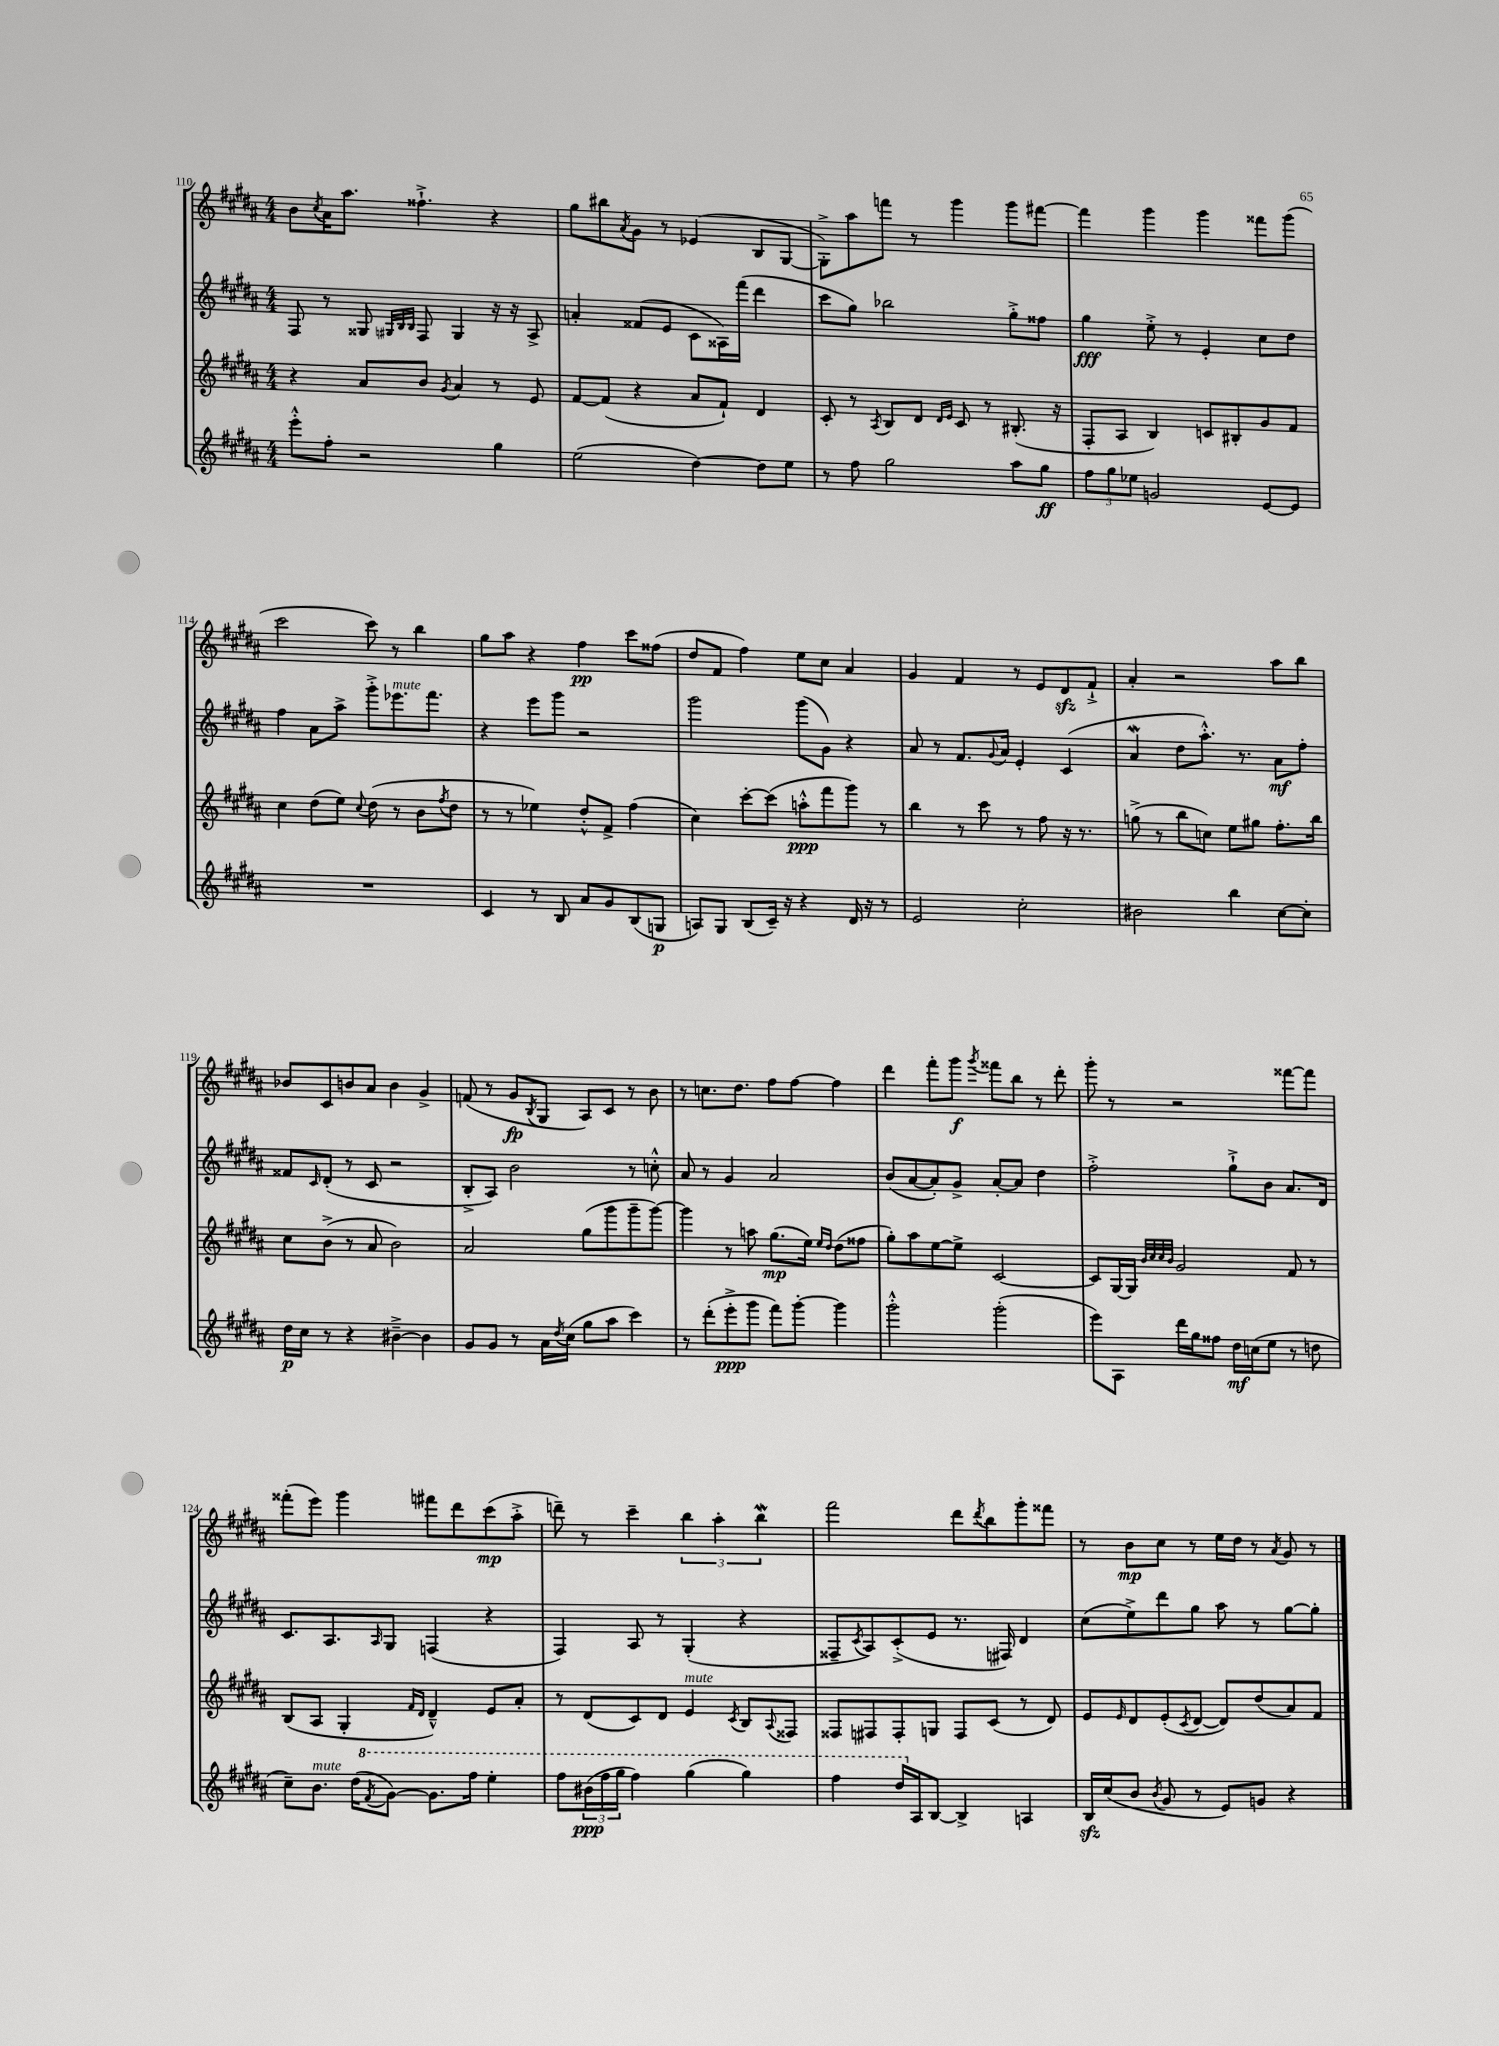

**kern	**kern	**kern	**kern
*staff4	*staff3	*staff2	*staff1
*clefG2	*clefG2	*clefG2	*clefG2
*k[f#c#g#d#a#]	*k[f#c#g#d#a#]	*k[f#c#g#d#a#]	*k[f#c#g#d#a#]
*M4/4	*M4/4	*M4/4	*M4/4
8eee'^^\L	4r	8F#/	8b\L
.	.	.	8qcc#/
8ff#'\J	.	8r	16a#\K
.	.	.	8.aa#\J
2r	8a#/L	8G##/	.
.	.	32qqG#/LLL	.
.	.	32qqB/	.
.	.	32qqB/JJJ	.
.	8b/J	8F#/	4.ff##`^\
.	8qg#/	.	.
.	4a#/	4G#/	.
4gg#\	8r	16r	4r
.	.	16r	.
.	8e/	8A#^/	.
=	=	=	=
(2ee\	[8f#/L	4a'/	8gg#\L
.	(8f#/]J	.	8bb#\
.	.	.	8qa#/
.	4r	(8f##/L	8g#\J
.	.	8e/J	8r
[4dd#\)	8a#/L	8c#\L	(4e-/
.	8f#`/J)	16A##\L)	.
.	.	(16fff#\JJ	.
8dd#\]L	4d#/	4ddd#\	8B/L
8ee\J	.	.	[8G#/J
=	=	=	=
8r	8c#'/	8ccc#\L	8G#'^\]L)
8ff#\	8r	8gg#\J)	8aa#\
.	8qA#/	.	.
2gg#\	8B/L	2bb-\	8fff\J
.	8d#/J	.	8r
.	16qqd#/LL	.	.
.	16qqe/JJ	.	.
.	8c#/	.	4ggg#\
.	8r	.	.
8aa#\L	(8.B#'/	8gg#'^\L	8ggg#\L
8gg#\J	.	8ff##\J	[8fff#\J
.	16r	.	.
=	=	=	=
12ff#\L	8F#'/L	4gg#\	4fff#\]
12gg#\	.	.	.
.	8A#/J	.	.
12ee-\J	.	.	.
2g/	4B/)	8ee'^\	4ggg#\
.	.	8r	.
.	8c/L	4e'/	4ggg#\
.	8B#'/	.	.
[8e/L	8g#/	8cc#\L	8fff##\L
8e/]J	8f#/J	8dd#\J	(8ggg#\J
=	=	=	=
1r	4cc#\	4ff#\	2ccc#\
.	(8dd#\L	8a#\L	.
.	8ee\J)	8aa#^\J	.
.	8qqcc#/	.	.
.	(8dd#\	8ggg#'^\L	8ccc#\)
.	8r	8.eee-\	8r
.	8b\L	.	4bb\
.	.	8.fff#\J	.
.	8qff#/	.	.
.	8dd#\J	.	.
=	=	=	=
4c#/	8r	4r	8gg#\L
.	8r	.	8aa#\J
8r	4ee-\)	8eee\L	4r
8B/	.	8ggg#\J	.
8a#/L	8dd#'^^/L	2r	4ff#\
8g#/	8f#^/J	.	.
(8B/	(4ff#\	.	8ccc#\L
8G/J	.	.	(8ff##\J
=	=	=	=
8A/L)	4cc#\)	2ggg#\	8dd#/L
8G#/J	.	.	8f#/J
(8B/L	[8ccc#'\L	.	4ff#\)
16c#~/Jk)	(8ccc#\]J	.	.
16r	.	.	.
4r	8aa'^^\L	(8ggg#\L	8ee\L
.	8fff#\	8g#\J)	8cc#\J
16d#/	8ggg#\J)	4r	4a#/
16r	.	.	.
8r	8r	.	.
=	=	=	=
2e/	4bb\	8a#/	4g#/
.	.	8r	.
.	8r	8.f#/L	4f#/
.	8ccc#\	.	.
.	.	8qqg#/	.
.	.	16a#/Jk	.
2cc#'\	8r	4e'/	8r
.	8ff#\	.	8e/L
.	16r	(4c#/	8d#/
.	8.r	.	.
.	.	.	8f#`^/J
=	=	=	=
2b#\	(8gg^\	4a#/	4a#'/
.	8r	.	.
.	8bb\L	8dd#\L	2r
.	8cc\J)	8.aa#'^^\J)	.
4bb\	8ee\L	.	.
.	.	8.r	.
.	8gg#\J	.	.
[8cc#\L	8.ff#'\L	8a#\L	8aa#\L
8cc#'\]J	.	8ff#'\J	8bb\J
.	16bb\Jk	.	.
=	=	=	=
16dd#\LL	8cc#\L	8f##/L	8b-/L
16cc#\JJ	.	.	.
.	.	16qqc#/	.
8r	(8b^\J	(8d#'/J	8c#/
4r	8r	8r	8b/
.	8a#/	8c#/	8a#/J
[4b#~^\	2b\)	2r	4b\
4b#\]	.	.	4g#^/
=	=	=	=
8g#/L	2a#/	8B'^/L	(8f/
8g#/J	.	8A#/J)	8r
8r	.	2b\	8g#/L
.	.	.	8qB/
16a#\LL	.	.	8G#/J
8qdd#/	.	.	.
(16cc#\JJ	.	.	.
8gg#\L	(8gg#\L	.	8A#/L)
8aa#\J	8ggg#\	.	8c#/J
4ccc#\)	8ggg#~\	8r	8r
.	[8ggg#\J)	8cc'^^\	8b\
=	=	=	=
8r	4ggg#\]	8a#/	8r
(8ddd#'\L	.	8r	8.cc\L
8eee'^\	8r	4g#/	.
.	.	.	8.dd#\J
8ggg#\J	8aa\	.	.
8fff#\L)	(8.gg#\L	2a#/	8ff#\L
[8ggg#'\J	.	.	[8ff#\J
.	16ee\Jk)	.	.
.	16qqee/LL	.	.
.	16qqdd#/JJ	.	.
4ggg#\]	(8dd#\L	.	4ff#\]
.	8ff##\J	.	.
=	=	=	=
2ggg#'^^\	8gg#'\L)	(8b/L	4ddd#\
.	8aa#\	[8a#/	.
.	[8ee\	8a#'/])	8fff#'\L
.	8ee^\]J	8g#^/J	8ggg#\J
.	.	.	8qggg#/
(2ggg#'\	[2c#/	[8a#'/L	8fff##\L
.	.	8a#/]J	8bb\J
.	.	4dd#\	8r
.	.	.	8ddd#'\
=	=	=	=
8eee\L)	8c#/]L	2ff#'^\	8ggg#'\
8A#\J	[16G#/L	.	8r
.	16G#/]JJ	.	.
.	32qqb/LLL	.	.
.	32qqcc#/	.	.
.	32qqcc#/	.	.
.	32qqb/JJJ	.	.
16ddd#\LL	2g#/	.	2r
16gg#\J	.	.	.
8ff##\J	.	.	.
16dd#\LL	.	8gg#`^\L	.
(16cc\J	.	.	.
8ee\J	.	8b\J	.
8r	8f#/	8.a#/L	[8fff##\L
8dd\	8r	.	8fff##\]J
.	.	16d#/Jk	.
=	=	=	=
8cc#~\L)	(8B/L	8.c#/L	(8fff##'\L
8.b\J	8A#/J	.	8eee\J)
.	.	8.A#/	.
.	4G#'/	.	4ggg#\
(16dd#\LK	.	.	.
8qff#/	.	16qqA#/	.
[8gg#\J)	.	8G#/J	.
.	16qqf#/LL	.	.
.	16qqd#/JJ	.	.
8.gg#\]L	4d#~^^/)	(4F/	8fff#\L
.	.	.	8ddd#\
16fff#\Jk	.	.	.
4eee'\	8e/L	4r	(8ccc#\
.	8a#'/J	.	8aa#'^\J
=	=	=	=
8fff#\L	8r	4F#/)	8ddd~\)
(24bb#\L	(8d#/L	.	8r
24fff#\	.	.	.
24ggg#\JJ	.	.	.
4fff#\)	8c#/)	8A#/	4ccc#~\
.	8d#/J	8r	.
(4ggg#\	4e/	(4G#'/	6bb\
.	.	.	6aa#'\
.	8qc#/	.	.
4ggg#\)	8B/L	4r	.
.	.	.	6bb\
.	8qqA#/	.	.
.	8F##/J	.	.
=	=	=	=
4fff#\	8F##/L	8F##~/L	2fff#\
.	.	8qc#/	.
.	8F#/	8A#/)	.
16ddd#/LL	8F#'/	(8c#'^/	.
16A#/J	.	.	.
[8B/J	8G/J	8e/J	.
4B^/]	8F#/L	8.r	8ddd#\L
.	.	.	8qddd#/
.	(8c#/J	.	8bb\
.	.	16F#/)	.
4A/	8r	4d#/	8ggg#'\
.	8d#/)	.	8fff##\J
=	=	=	=
16B/LL	8e/L	(8cc#\L	8r
(16cc#/J	.	.	.
.	16qqe/	.	.
8b/J	8d#/	8ee^\)	8b\L
8qb/	.	.	.
8g#/	(8e'/	8ddd#\	8cc#\J
.	8qc#/	.	.
8r	[8d#/J	8gg#\J	8r
8e/L)	8d#/]L)	8aa#\	16ee\LL
.	.	.	16dd#\JJ
8g/J	(8dd#/	8r	8r
.	.	.	8qa#/
4r	8a#/)	[8gg#\L	8g#/
.	8f#/J	8gg#'\]J	8r
==	==	==	==
*-	*-	*-	*-
